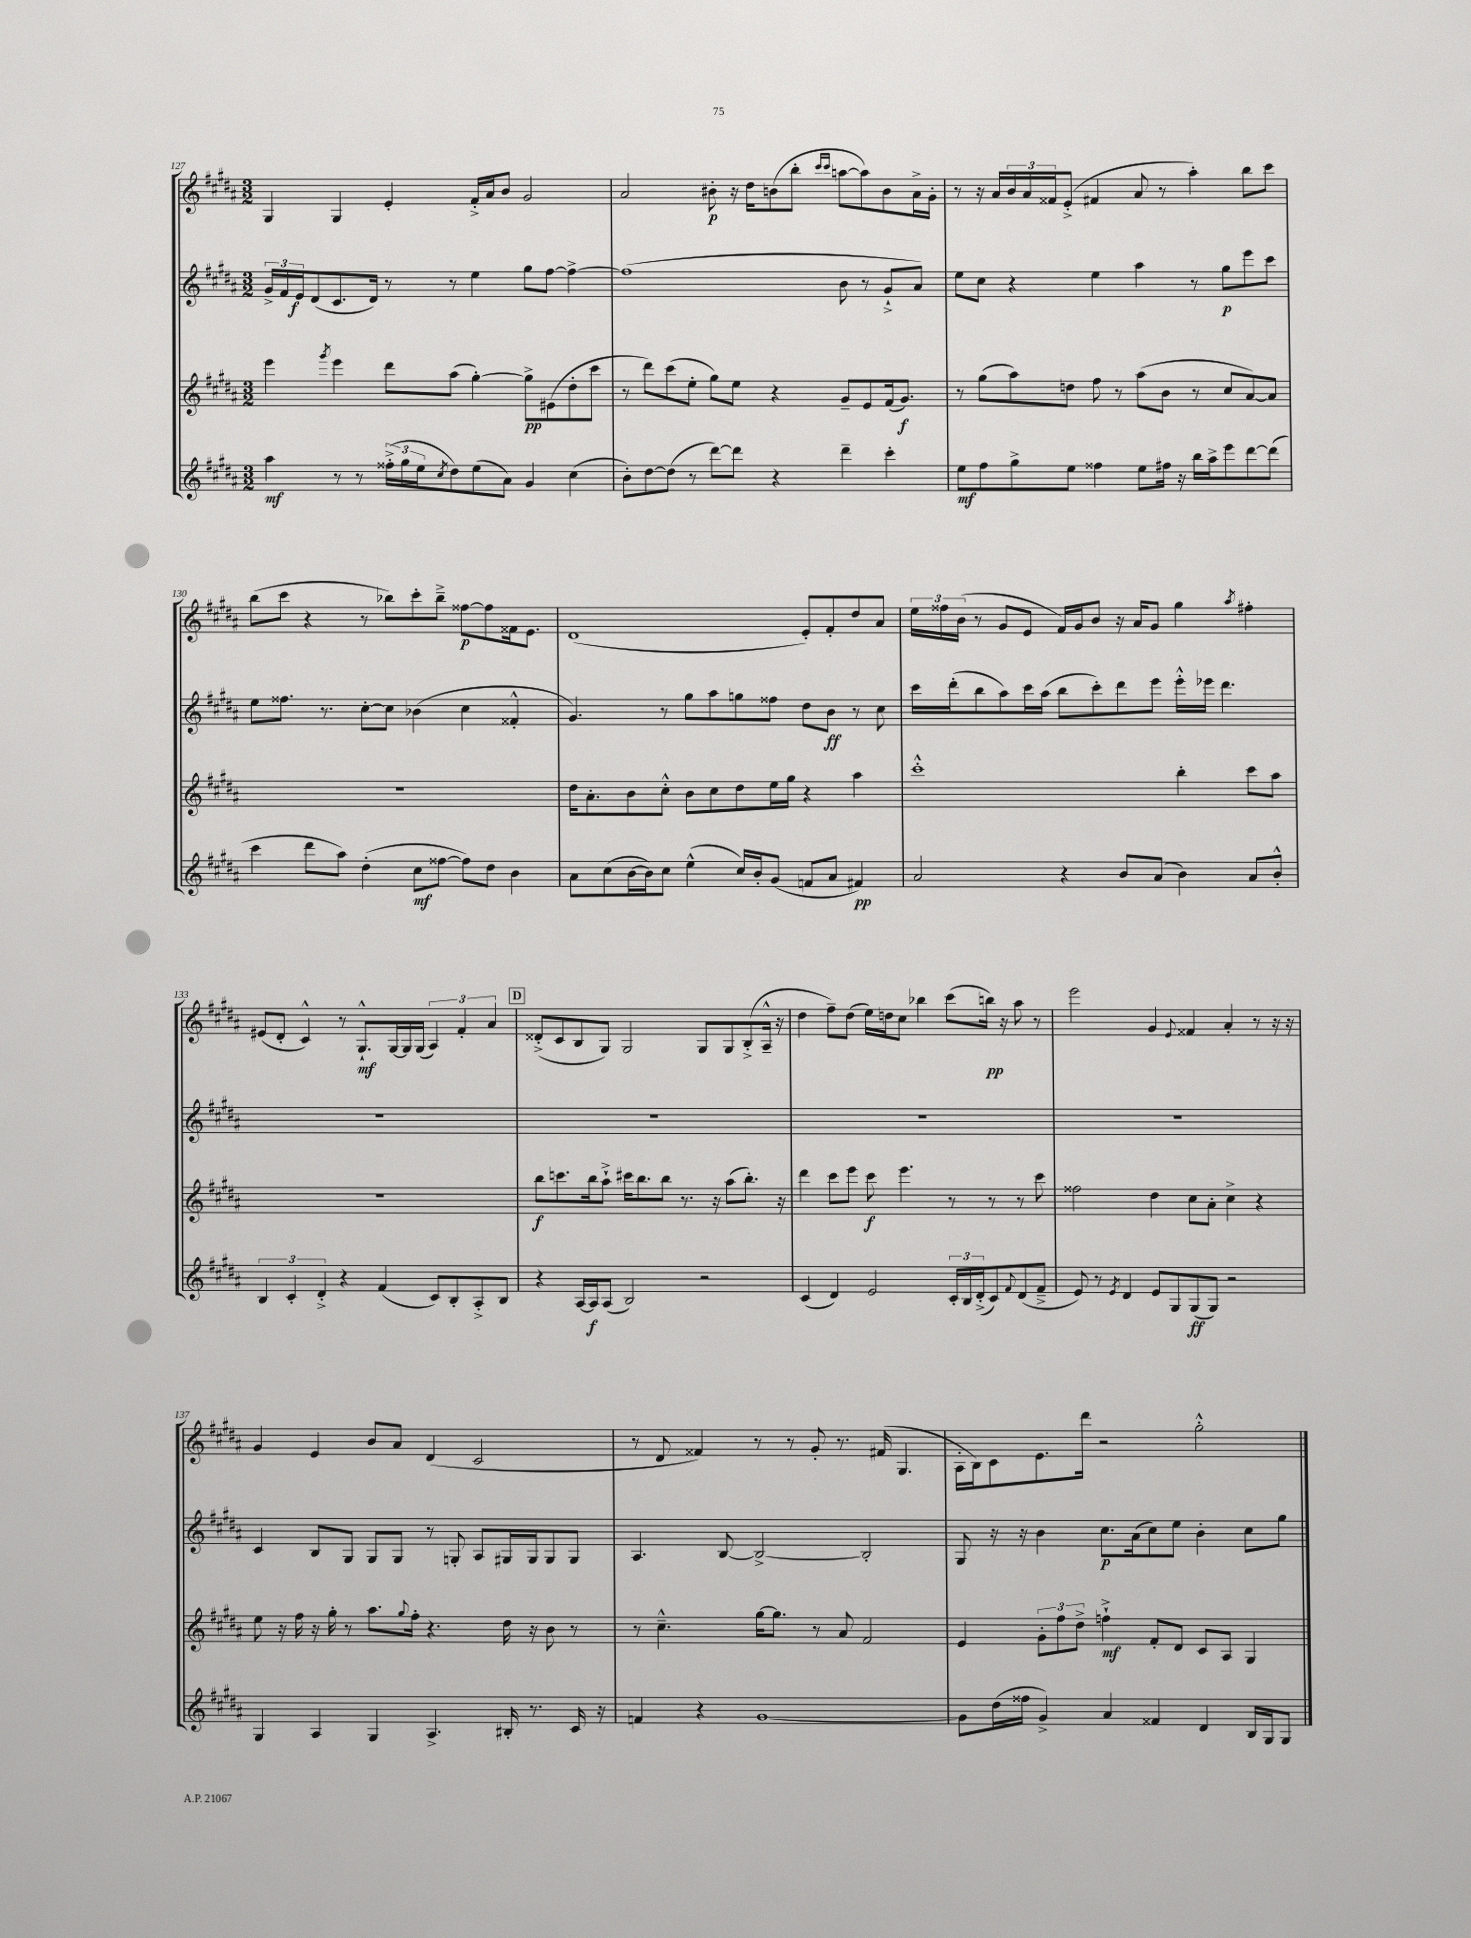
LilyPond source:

<<
\new StaffGroup <<
\new Staff = "s0" {
    \clef treble \key b \major \numericTimeSignature \time 3/2
    gis4 gis4 e'4-. fis'16-.-> ais'16 b'8 gis'2 |
    ais'2 bis'8-.\p r16 dis''16 b'8( b''8-. \grace { cis'''16 cis'''16 } a''8~ a''8) b'8 ais'16-> gis'16-. |
    r8 r16 ais'16 \tuplet 3/2 { b'16 ais'16 fisis'16 } e'8-.->( fis'4 ais'8 r8 ais''4-.) b''8 cis'''8 |
    b''8( cis'''8 r4 r8 bes''8) cis'''8-. bes''8---> fisis''8~\p fisis''8 fisis'16 e'8. |
    dis'1( e'8-.) fis'8-. dis''8 ais'8 |
    \tuplet 3/2 { e''16 fisis''16 b'16( } r8 gis'8 e'8 fis'16) gis'16 b'8 r16 ais'16 gis'8 gis''4 \acciaccatura { ais''8 } fis''4-. |
    eis'8( dis'8-. cis'4-^) r8 gis8.-!-^\mf gis16~ gis16 gis16( \tuplet 3/2 { ais4) fis'4-. ais'4 } |
    \mark \markup { \box "D" } disis'8-.->( cis'8 b8 gis8) gis2 gis8 gis8 b8-.->( ais16---^ r16 |
    dis''4 fis''8--) dis''8( e''16) d''16 cis''8 bes''4 cis'''8( b''16\pp) r16 ais''8 r8 |
    e'''2 gis'4 \appoggiatura { e'8 } fisis'4 ais'4-. r8 r16 r16 |
    gis'4 e'4 b'8 ais'8 dis'4( cis'2 |
    r8 dis'8 fisis'4) r8 r8 gis'8-. r8. fis'16( gis4. |
    ais16-. b16) cis'8 e'8. dis'''16 r2 gis''2-.-^ \bar "|." |
}
\new Staff = "s1" {
    \clef treble \key b \major \numericTimeSignature \time 3/2
    \tuplet 3/2 { gis'16-> fis'16 e'16\f } dis'8( cis'8. dis'16) r8 r8 e''4 gis''8 fis''8~ fis''4~-> |
    fis''1( b'8 r8 gis'8-!-> ais'8) |
    e''8 cis''8 r4 e''4 ais''4 r8 gis''8\p e'''8 cis'''8 |
    e''8 fisis''8. r8. cis''8~-. cis''8 bes'4( cis''4 fisis'4-.-^ |
    gis'4.) r8 gis''8 ais''8 g''8 fisis''8 dis''8 b'8\ff r8 cis''8 |
    cis'''16 dis'''16-.( b''8 ais''8) cis'''16 ais''16( b''8 cis'''8-.) dis'''8 e'''8 e'''16-.-^ ees'''16 dis'''4. |
    R1. |
    \mark \markup { \box "D" } R1. |
    R1. |
    R1. |
    cis'4 b8 gis8 gis8 gis8 r8 g8-. ais8 gis16 gis16 gis8 gis8 |
    ais4. b8~ b2~-> b2-. |
    gis8 r16 r16 b'4 cis''8.\p ais'16( cis''8) e''8 b'4-. cis''8 gis''8 \bar "|." |
}
\new Staff = "s2" {
    \clef treble \key b \major \numericTimeSignature \time 3/2
    e'''4 \acciaccatura { gis'''8 } e'''4 dis'''8 ais''8( gis''4~-.) gis''8->\pp eis'8( dis''8-. cis'''8 |
    r8 dis'''8) cis'''8( e''8-. gis''8) e''8 r4 gis'8-- e'8 fis'16( gis'8.\f) |
    r8 gis''8( ais''8) d''8 fis''8 r8 ais''8( b'8 r8 cis''8 ais'8~) ais'8 |
    R1. |
    dis''16 ais'8.-. b'8 cis''8-.-^ b'8 cis''8 dis''8 e''16 gis''16 r4 ais''4 |
    cis'''1-.-^ b''4-. cis'''8 ais''8 |
    R1. |
    \mark \markup { \box "D" } b''8\f c'''8. b''16 ais''8-!-> cis'''16 b''8. b''8 r8. r16 ais''8( b''8.-.) r16 |
    dis'''4 cis'''8 e'''8 cis'''8\f e'''4. r8 r8 r8 cis'''8 |
    fisis''2 dis''4 cis''8 ais'8-. cis''4-> r4 |
    e''8 r16 fis''16 r16 gis''16-. r8 ais''8. \appoggiatura { gis''8 } fis''16-. r4. dis''16 r16 b'8 r8 |
    r8 cis''4.---^ gis''16~ gis''8. r8 ais'8 fis'2 |
    e'4 \tuplet 3/2 { gis'8-. fis''8 dis''8-> } f''4-!->\mf fis'8-. dis'8 cis'8 ais8 gis4 \bar "|." |
}
\new Staff = "s3" {
    \clef treble \key b \major \numericTimeSignature \time 3/2
    ais''4\mf r8 r8 \tuplet 3/2 { fisis''16-.->( gis''16 e''16 } \acciaccatura { cis''8 } dis''8) e''8( ais'8) gis'4 cis''4( |
    b'8-.) dis''8~ dis''8( r8 dis'''8~) dis'''8 r4 dis'''4-- cis'''4-. |
    e''8\mf fis''8 gis''8-> e''8 fisis''4 e''8 fis''16 r16 b''16 ais''16-> e'''8 dis'''8~ dis'''8( |
    cis'''4 dis'''8 ais''8) dis''4-.( cis''8\mf fisis''8~ fisis''8) dis''8 b'4 |
    ais'8 cis''8( b'16~ b'16) cis''8 e''4-^( cis''16) b'16-. gis'8( f'8 ais'8 fis'4\pp) |
    ais'2 r4 b'8 ais'8( b'4) ais'8 b'8-.-^ |
    \tuplet 3/2 { b4 cis'4-. dis'4-.-> } r4 fis'4( cis'8) b8-. ais8-.-> b8 |
    \mark \markup { \box "D" } r4 ais16~ ais16\f ais8( b2) r2 |
    cis'4( dis'4) e'2 \tuplet 3/2 { cis'16-. b16 dis'16-.->( } cis'8) \appoggiatura { fis'8 } dis'8( fis'8---> |
    e'8) r8 \acciaccatura { e'8 } dis'4 e'8 gis8 gis8\ff( gis8) r2 |
    gis4 ais4 gis4 ais4.-> bis16-. r8. cis'16 r16 |
    f'4 r4 gis'1~ |
    gis'8 dis''16( fisis''16 gis'4->) ais'4 fisis'4 dis'4 b16 gis16 gis8 \bar "|." |
}
>>
>>
\layout { \context { \Score currentBarNumber = #127 } }
